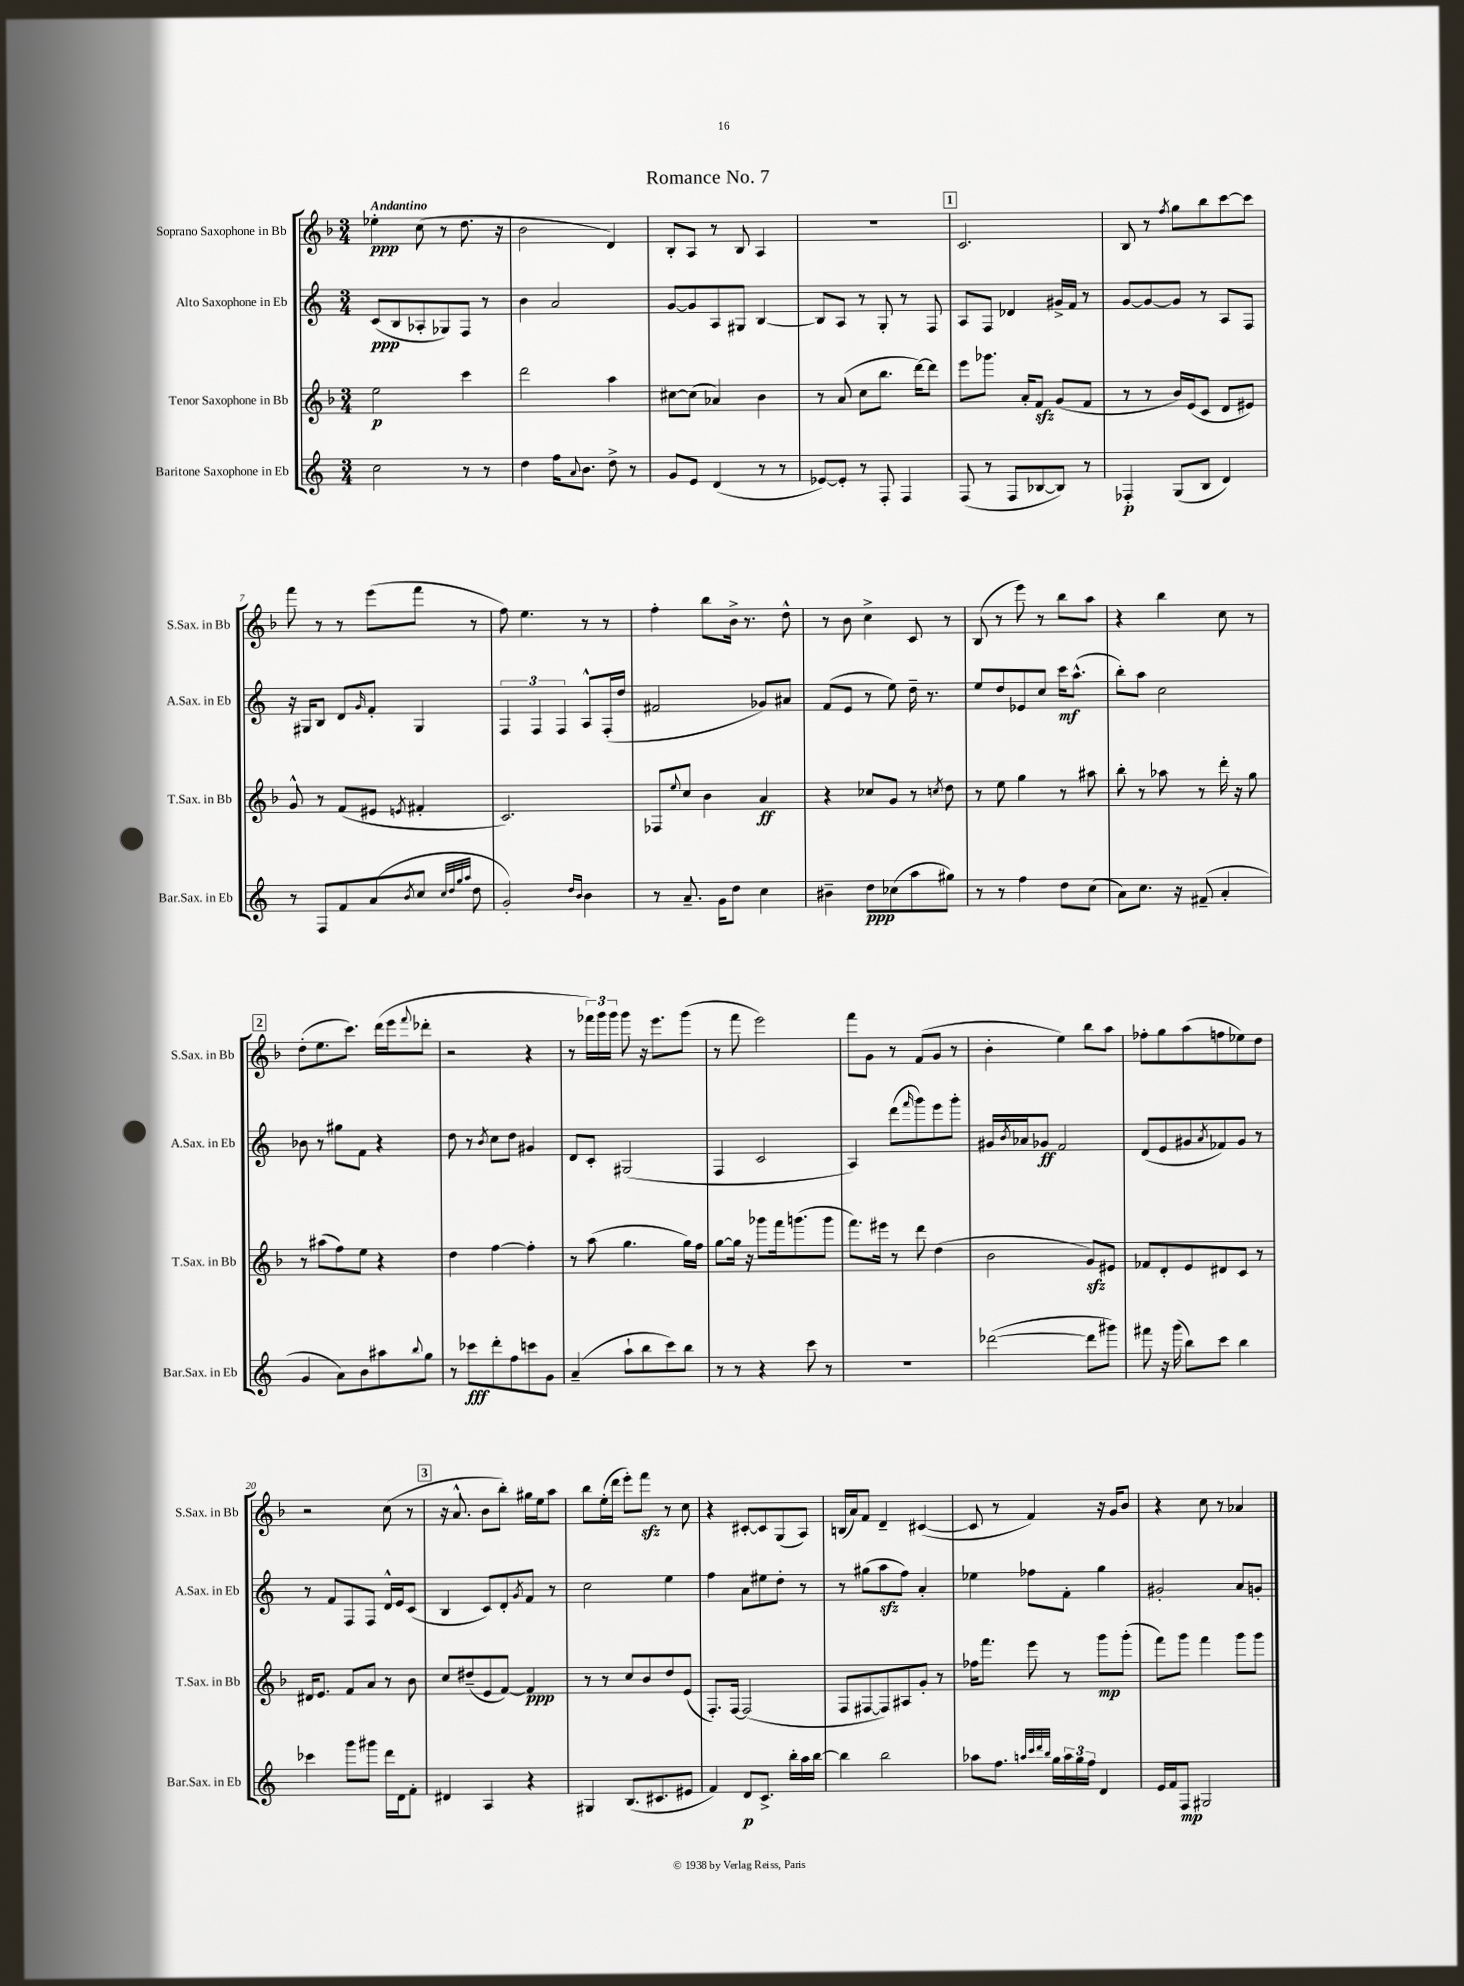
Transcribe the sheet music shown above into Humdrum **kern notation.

**kern	**kern	**kern	**kern
*staff4	*staff3	*staff2	*staff1
*clefG2	*clefG2	*clefG2	*clefG2
*k[]	*k[b-]	*k[]	*k[b-]
*M3/4	*M3/4	*M3/4	*M3/4
2cc\	2ee\	(8c/L	4ee-'\
.	.	8B/	.
.	.	8A-'/	(8cc\
.	.	8G-/)	8r
8r	4ccc\	8F/J	8.dd\
8r	.	8r	.
.	.	.	16r
=	=	=	=
4dd\	2ddd\	4b\	2b-\
16ff\LK	.	2a/	.
8qqa/	.	.	.
8.b\J	.	.	.
8dd^\	4aa\	.	4d/)
8r	.	.	.
=	=	=	=
8g/L	[8cc#\L	[8g/L	8B-'/L
8e/J	(8cc#\]J	8g/]	8A/J
(4d/	4a-/)	8A/	8r
.	.	8G#/J	8B-/
8r	4b-\	[4B/	4A/
8r	.	.	.
=	=	=	=
[8e-/L)	8r	8B/]L	2.r
8e-'/]J	(8a/	8A/J	.
8r	8cc\L	8r	.
8F'/	8.bb-\J	8G'/	.
4F/	.	8r	.
.	[16ddd\LK)	.	.
.	8ddd\]J	8F/	.
=	=	=	=
(8F/	8eee\L	8A/L	2.c/
8r	8.ggg-\J	8F/J	.
8F/L	.	4d-/	.
.	16a'/LK	.	.
[8B-/	8f/J	.	.
8B-/]J)	(8g/L	16g#^/LL	.
.	.	16f/JJ	.
8r	8f/J	8r	.
=	=	=	=
4F-'/	8r	[8g/L	8B-/
.	8r	8g/_	8r
.	.	.	8qff/
(8G/L	16b-/LL)	8g/]J	8gg\L
.	(16e/J	.	.
8B/J	8c/J	8r	8bb-\
4d/)	8d/L	8A/L	[8ccc\
.	8e#/J)	8F/J	8ccc\]J
=	=	=	=
8r	8g^^/	16r	8fff\
.	.	16G#/LK	.
8F/L	8r	8B/J	8r
8f/	(8f/L	8d/L	8r
.	.	16qqg/	.
(8a/	8e#/J	8f'/J	(8eee\L
8qb/	8qe/	.	.
8cc/J	4f#'/	4G#/	8fff\J
32qqcc/LLL	.	.	.
32qqdd/	.	.	.
32qqgg/	.	.	.
32qqaa/JJJ	.	.	.
8dd\	.	.	8r
=	=	=	=
2g'/)	2.c/)	6F/	8ff\)
.	.	.	4.ee\
.	.	6F/	.
.	.	6F/	.
16qqdd/LL	.	.	.
16qqb/JJ	.	.	.
4b\	.	8A^^/L	8r
.	.	(16F'/L	8r
.	.	16dd/JJ	.
=	=	=	=
8r	8F-/L	2f#/	4ff'\
.	8qqee/	.	.
8.a~/	8cc/J	.	.
.	4b-\	.	8bb-\L
16g\LK	.	.	.
8dd\J	.	.	16b-^\Jk
.	.	.	8.r
4cc\	4a/	8g-/L)	.
.	.	8a#/J	8dd^^\
=	=	=	=
4b#~\	4r	(8f/L	8r
.	.	8e/J	8b-\
8dd\L	8cc-/L	8r	4cc^\
(8cc-\	8g/J	8ee\)	.
8aa\	8r	16dd~\	8c/
.	.	8.r	.
.	8qcc/	.	.
8gg#\J)	8dd\	.	8r
=	=	=	=
8r	8r	8ee/L	(8B-/
8r	8ee\	8dd/	8r
4ff\	4gg\	8e-/	8eee\)
.	.	8cc/J	8r
8dd\L	8r	16ccc\LK	8bb-\L
.	.	(8.aa^^\J	.
(8cc\J	8aa#\	.	8aa\J
=	=	=	=
8a\L)	8bb-'\	8bb'\L)	4r
8.cc\J	8r	8aa\J	.
.	8aa-\	2cc\	4bb-\
16r	.	.	.
(8f#~/	8r	.	.
4a'/	16ddd'\	.	8cc\
.	16r	.	.
.	8gg\	.	8r
=	=	=	=
4g/	8r	8b-\	(8dd'\L
.	(8aa#\L	8r	8.ee\
8a\L)	8ff\)	8gg#\L	.
.	.	.	8.ccc\J)
8b\	8ee\J	8f\J	.
8aa#\	4r	4r	(16ddd\LL
.	.	.	16eee\J
8qqbb/	.	.	8qqfff/
8gg\J	.	.	8ddd-'\J
=	=	=	=
8r	4dd\	8dd\	2r
8ccc-\L	.	8r	.
.	.	8qb/	.
8ddd'\	[4ff\	8cc\L	.
8ff\	.	8dd\J	.
8ccc\	4ff'\]	4g#/	4r
8g\J	.	.	.
=	=	=	=
(4a~/	8r	8d/L	8r
.	(8aa\	8c'/J	24fff-\LL)
.	.	.	24ggg\
.	.	.	24ggg\JJ
8aa`\L	4.gg\	(2G#/	8ggg\
8bb\	.	.	16r
.	.	.	8.eee\L
8ccc\)	.	.	.
8bb\J	16gg\LL)	.	(8ggg\J
.	16ff\JJ	.	.
=	=	=	=
8r	[8gg\L	4F/	8r
8r	16gg\]Jk	.	8fff\
.	16r	.	.
4r	8ggg-\L	2c/	2eee\)
.	16fff\k	.	.
.	(8.ggg\	.	.
8ccc\	.	.	.
8r	8ggg\J	.	.
=	=	=	=
2.r	8.fff\L)	4A/)	8fff\L
.	.	.	8g\J
.	16eee#\Jk	.	.
.	8r	(8ddd\L	8r
.	.	16qqfff/	.
.	8ddd\	8ggg\)	(8f/L
.	(4dd\	8eee\	8g/J
.	.	8ggg'\J	8r
=	=	=	=
([2ddd-\	2b-\	16g#/LL	4b-'\
.	.	8qb/	.
.	.	16a-/J	.
.	.	8g-/J	.
.	.	2f/	4ee\)
8ddd-\]L	8g/L)	.	8bb-\L
8ggg#\J)	8e#/J	.	8aa\J
=	=	=	=
8fff#\	8f-/L	(8d/L	8ff-'\L
16r	8d'/	8e/	8gg\
(16ggg\	.	.	.
8bb\L)	8e/	8g#/	(8aa\
.	.	8qa/	.
8ccc\J	8d#/	8f-/)	8ff\
4bb\	8c/J	8g#/J	8ee-\)
.	8r	8r	8dd\J
=	=	=	=
4ccc-\	16d#/LK	8r	2r
.	8.e/J	.	.
.	.	8f/L	.
8ggg\L	8f/L	8F/	.
8ggg#\J	8a/J	8F/J	.
16ddd\LL	8r	16d^^/LL	(8cc\
16d\J	.	16e/J	.
8f'\J	8b-\	(8c/J	8r
=	=	=	=
4d#/	8cc/L	4B/	16r
.	.	.	8.a^^/
.	(8dd#~/	.	.
4A/	8e/	8c/L)	8b-\L
.	[8f/J)	8d'/	8bb-'\J)
.	.	8qg/	.
4r	4f/]	8f/J	16gg#\LL
.	.	.	16ee\J
.	.	8r	8aa\J
=	=	=	=
4G#/	8r	2cc\	8bb-\L
.	8r	.	(16ee'\L
.	.	.	16ddd\JJ
(8.B/L	8cc/L	.	8eee'\L)
.	8b-/	.	8fff\J
8.c#/	.	.	.
.	8dd/	4ee\	8r
8e#/J	(8e/J	.	8cc\
=	=	=	=
4f/)	8.F'/L)	4ff\	4r
.	[16F/Jk	.	.
8d/L	(2F/]	8a\L	[8c#'/L
8.c^/J	.	8ee#\	8c#/]
.	.	8dd'\J	(8G/
16bb'\LL	.	.	.
16aa\	.	8r	8A/J)
[16bb\JJ	.	.	.
=	=	=	=
4bb\]	8F/L	8r	(16B/LL
.	.	.	16a/J)
.	[8F#/	(8gg#\L	8f/J
2bb\	8F#/])	8aa\	4d~/
.	8A#/	8ff\J)	.
.	8g'/J	4a'/	([4c#/
.	8r	.	.
=	=	=	=
8aa-\L	16ff-\LK	4ee-\	8c#/]
.	8.fff\J	.	.
8.ff\J	.	.	8r
.	8eee\	8ff-\L	4f/)
32qqaa/LLL	.	.	.
32qqccc/	.	.	.
32qqddd/	.	.	.
32qqbb/JJJ	.	.	.
16gg\LL	.	.	.
24aa\	8r	8f'\J	.
24gg\	.	.	.
24ff\JJ	.	.	.
4d/	8ggg\L	4gg\	16r
.	.	.	16g/LK
.	(8ggg'\J	.	8b-/J
=	=	=	=
16e/LL	8fff\L)	2g#'/	4r
16f/J	.	.	.
8F/J	8ggg\J	.	.
2G#/	4fff\	.	8cc\
.	.	.	8r
.	8ggg\L	8a/L	4a-/
.	8ggg\J	8g'/J	.
==	==	==	==
*-	*-	*-	*-
